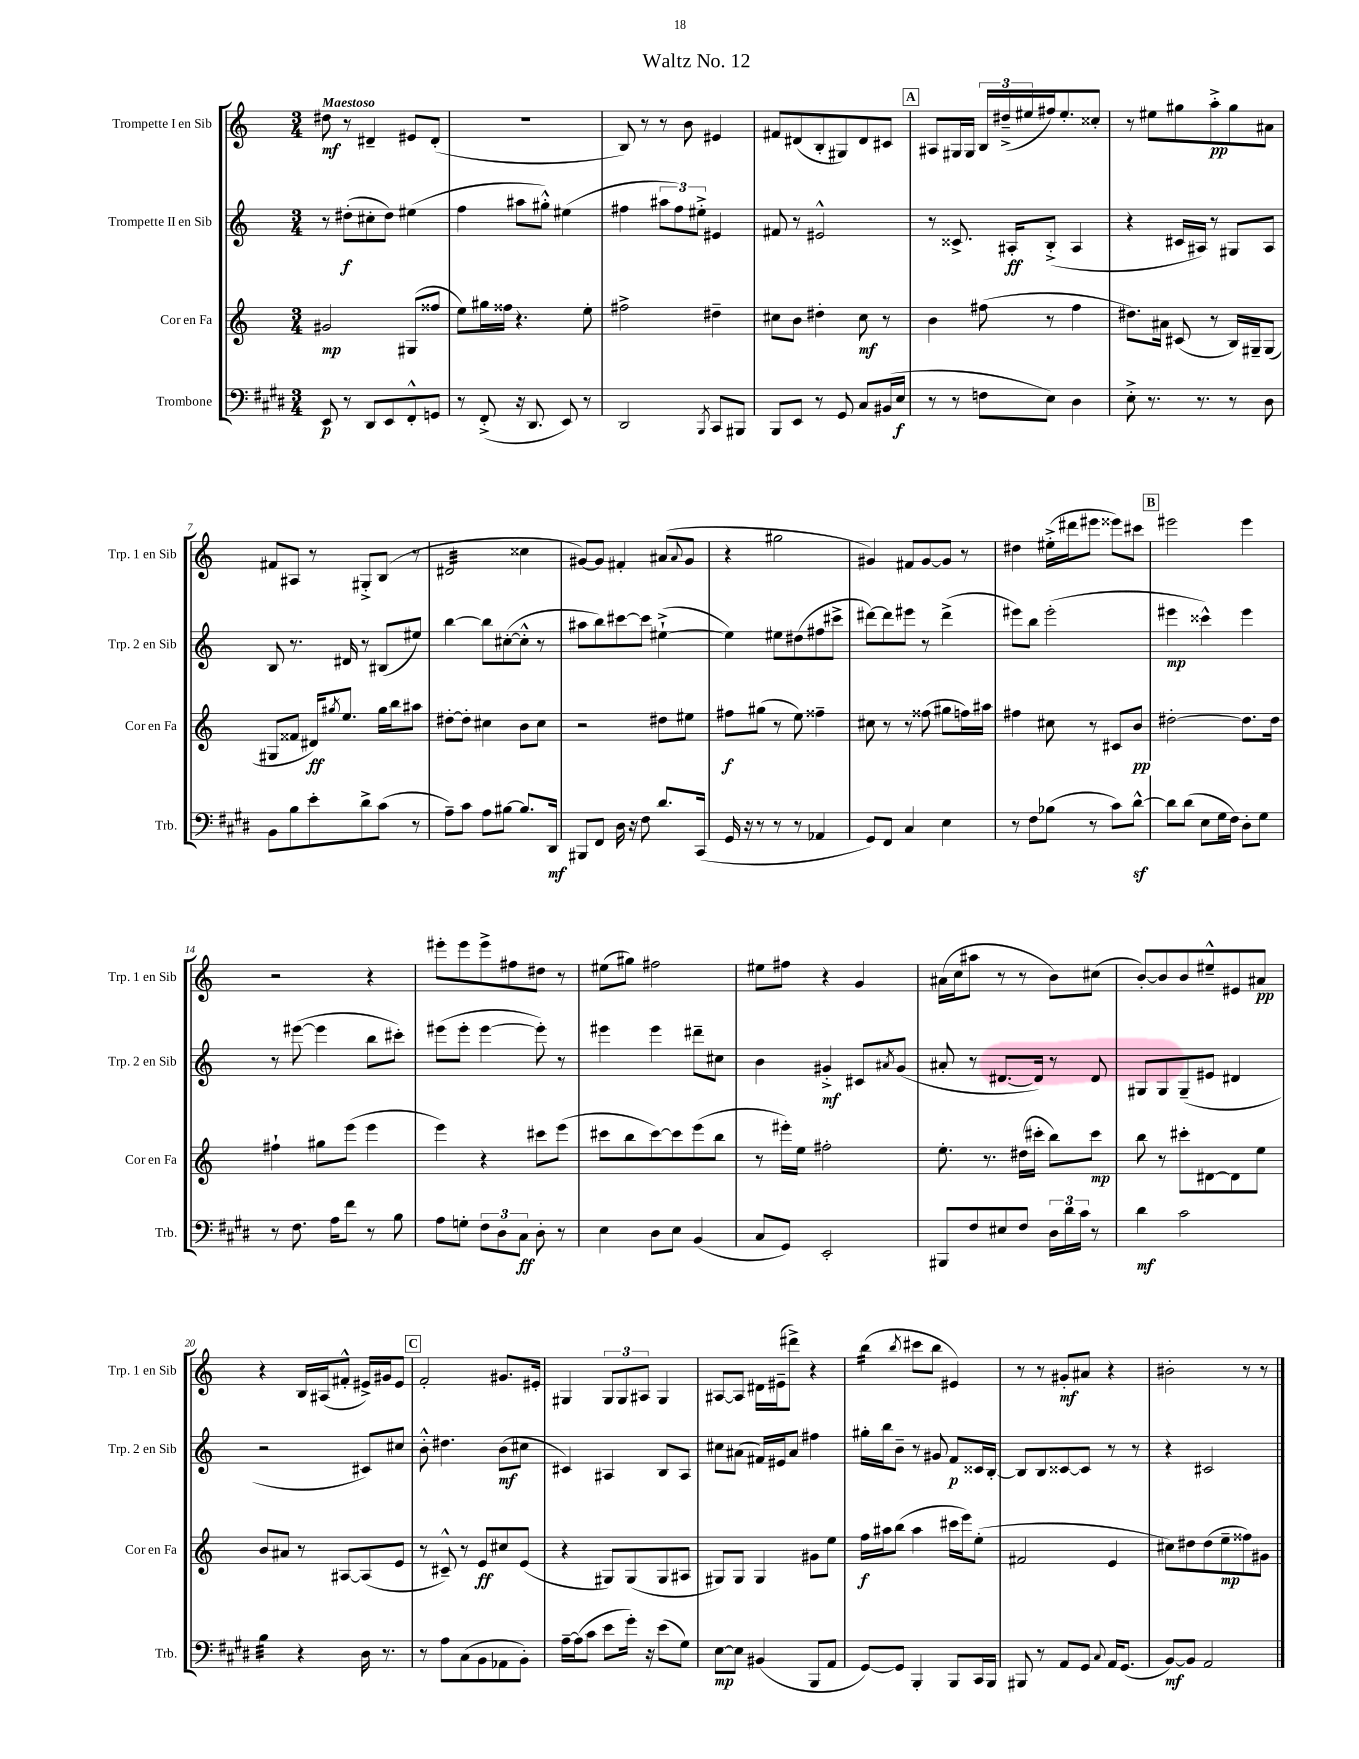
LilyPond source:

\header { title = "Waltz No. 12" }
<<
\new StaffGroup <<
\new Staff = "s0" \with { instrumentName = "Trompette I en Sib" shortInstrumentName = "Trp. 1 en Sib" } {
    \clef treble \key c \major \numericTimeSignature \time 3/4 \tempo "Maestoso"
    dis''8\mf r8 dis'4-- eis'8 dis'8-.( |
    R2. |
    b8) r8 r8 b'8 eis'4 |
    fis'8 dis'8( b8-. gis8) dis'8 cis'8 |
    \mark \markup { \box "A" } ais8 gis16 gis16 \tuplet 3/2 { b16 dis''16--->( eis''16 } fis''16) eis''8.-. cisis''8-. |
    r8 eis''8 gis''8 a''8-.->\pp gis''8 ais'8 |
    fis'8 ais8 r8 gis8-.-> b8( r8 |
    dis'2:32 cisis''4 |
    gis'8~) gis'8 fis'4-. ais'8( \appoggiatura { ais'8 } gis'8 |
    r4 gis''2 |
    gis'4) fis'8 gis'8~ gis'8 r8 |
    dis''4 eis''16-.->( dis'''16 eis'''8 eisis'''8) cis'''8 |
    \mark \markup { \box "B" } eis'''2 eis'''4 |
    r2 r4 |
    eis'''8-. eis'''8 eis'''8-> fis''8 dis''8 r8 |
    eis''8( gis''8) fis''2 |
    eis''8 fis''8 r4 g'4 |
    ais'16( c''16 ais''8 r8 r8 b'8) cis''8( |
    b'8~-.) b'8 b'8 eis''8---^ eis'8 ais'8\pp |
    r4 b16 ais16( fis'8-.-^ eis'16->) gis'16 eis'8 |
    \mark \markup { \box "C" } f'2-. gis'8. eis'16-. |
    gis4 \tuplet 3/2 { gis8 gis8 ais8 } gis4 |
    ais8~ ais8 dis'16 eis'16--( dis'''8->) r4 |
    b''4:16( \acciaccatura { b''8 } cis'''8 b''8 eis'4) |
    r8 r8 gis'8-.\mf ais'8 r4 |
    bis'2-. r8 r8 \bar "|." |
}
\new Staff = "s1" \with { instrumentName = "Trompette II en Sib" shortInstrumentName = "Trp. 2 en Sib" } {
    \clef treble \key c \major \numericTimeSignature \time 3/4
    r8 dis''8-.\f( cis''8-. dis''8) eis''4( |
    f''4 ais''8 gis''8-.-^) eis''4( |
    fis''4 \tuplet 3/2 { ais''8 fis''8) eis''8-.-> } eis'4 |
    fis'8 r8 eis'2-^ |
    \mark \markup { \box "A" } r8 cisis'8.-> ais16-.\ff b8-.->( ais4 |
    r4 cis'16 ais16) r8 gis8 ais8 |
    b8 r8. dis'16 r8 bis8( eis''8) |
    b''4~ b''8 cis''8~-.( cis''8-.-^ r8 |
    ais''8 b''8) cis'''8~ cis'''8 eis''4~-!->( |
    eis''4) eis''8 dis''8( fis''8 cis'''8-> |
    dis'''8~) dis'''8 eis'''8 r8 dis'''4->( |
    eis'''8) b''8 eis'''2-.( |
    \mark \markup { \box "B" } eis'''4\mp cisis'''4-^) eis'''4 |
    r8 eis'''8~( eis'''4 b''8 cis'''8-.) |
    eis'''8( eis'''8-. eis'''4~ eis'''8-.) r8 |
    eis'''4 eis'''4 dis'''8-- cis''8 |
    b'4 gis'4-.->\mf cis'8 \acciaccatura { ais'8 } gis'8( |
    ais'8-. r8 dis'8.~ dis'16) r8 dis'8 |
    gis8 gis8 gis8--( eis'8 dis'4 |
    r2 cis'8) cis''8 |
    \mark \markup { \box "C" } b'8-.-^ dis''4. b'8\mf( cis''8 |
    cis'4) ais4 b8 ais8 |
    cis''8 ais'8( fis'16) eis'16 ais'8 fis''4 |
    gis''16-. b''16 b'8-- r8 gis'8 f'8\p cisis'16 b16~-. |
    b8 b8 cisis'8~ cisis'8 r8 r8 |
    r4 cis'2 \bar "|." |
}
\new Staff = "s2" \with { instrumentName = "Cor en Fa" shortInstrumentName = "Cor en Fa" } {
    \clef treble \key c \major \numericTimeSignature \time 3/4
    gis'2\mp gis8( fisis''8 |
    e''8) gis''16 fisis''16 r4. e''8-. |
    fis''2-> dis''4-- |
    cis''8 b'8 dis''4-. cis''8\mf r8 |
    \mark \markup { \box "A" } b'4 fis''8( r8 fis''4 |
    dis''8.) ais'16 cis'8( r8 b16) gis16-- gis8( |
    gis8 fisis'8 dis'16\ff) \acciaccatura { gis''8 } e''8. gis''16 b''16 ais''8 |
    dis''8~-. dis''8-. cis''4 b'8 cis''8 |
    r2 dis''8 eis''8 |
    fis''8\f gis''8( r8 e''8) fisis''4-- |
    cis''8 r8 r8 fisis''8( gis''8 f''16) ais''16 |
    fis''4 cis''8 r8 cis'8 b'8\pp |
    \mark \markup { \box "B" } dis''2~-. dis''8. dis''16 |
    fis''4-! gis''8 e'''8( e'''4 |
    e'''4) r4 cis'''8 e'''8( |
    cis'''8 b''8 cis'''8~) cis'''8 e'''8( b''8 |
    r8 eis'''16-.) e''16 fis''2-. |
    e''8.-. r8. dis''16( cis'''16-. b''8) cis'''8\mp |
    b''8 r8 cis'''8-. dis'8~ dis'8 e''8 |
    b'8 ais'8 r8 ais8~ ais8( e'8 |
    \mark \markup { \box "C" } r8 cis'8---^) r8 e'8\ff cis''8 e'8( |
    r4 gis8) gis8( gis8 ais8 |
    gis8) gis8 gis4 gis'8 e''8 |
    f''16\f ais''16 b''8( ais''4 cis'''16 e'''16) e''8-.( |
    fis'2 e'4 |
    cis''8) dis''8 dis''8( e''8--\mp fisis''8) gis'8 \bar "|." |
}
\new Staff = "s3" \with { instrumentName = "Trombone" shortInstrumentName = "Trb." } {
    \clef bass \key e \major \numericTimeSignature \time 3/4
    e,8\p r8 dis,8 e,8 fis,8-.-^ g,8 |
    r8 fis,8-.->( r16 dis,8. e,8) r8 |
    dis,2 \acciaccatura { b,,8 } cis,8 bis,,8 |
    b,,8 e,8 r8 gis,8 cis8 bis,16( e16\f |
    \mark \markup { \box "A" } r8 r8 f8 e8) dis4 |
    e8-.-> r8. r8. r8 dis8 |
    b,8 b8 e'8-. dis'8-> cis'8( r8 |
    a8--) cis'8 a8 bis8~ bis8. dis,16\mf |
    bis,,8 fis,8 dis16 r16 fis8 dis'8. cis,16( |
    gis,16 r16 r8 r8 r8 aes,4 |
    gis,8) fis,8 cis4 e4 |
    r8 fis8 bes8( r8 cis'8) dis'8~-^\sf |
    \mark \markup { \box "B" } dis'8 dis'8( e8 gis16 fis16) dis8-. gis8 |
    r8 fis8. a16 fis'8 r8 b8 |
    a8 g8-. \tuplet 3/2 { fis8 dis8 cis8\ff } dis8-. r8 |
    e4 dis8 e8 b,4( |
    cis8 gis,8) e,2-. |
    bis,,8 fis8 eis8 fis8 \tuplet 3/2 { dis16 dis'16 cis'16 } r8 |
    dis'4\mf cis'2 |
    b4:32 r4 dis16 r8. |
    \mark \markup { \box "C" } r8 a8 cis8( b,8 aes,8 b,8-.) |
    a16~-- a16( cis'8 e'8 gis'16-.) r16 e'8( gis8) |
    e8~\mp e8 bis,4( b,,8 a,8 |
    gis,8~) gis,8 b,,4-. b,,8 cis,16 b,,16 |
    bis,,8 r8 a,8 gis,8 \appoggiatura { cis8 } a,16 gis,8.( |
    b,8~\mf) b,8 a,2 \bar "|." |
}
>>
>>
